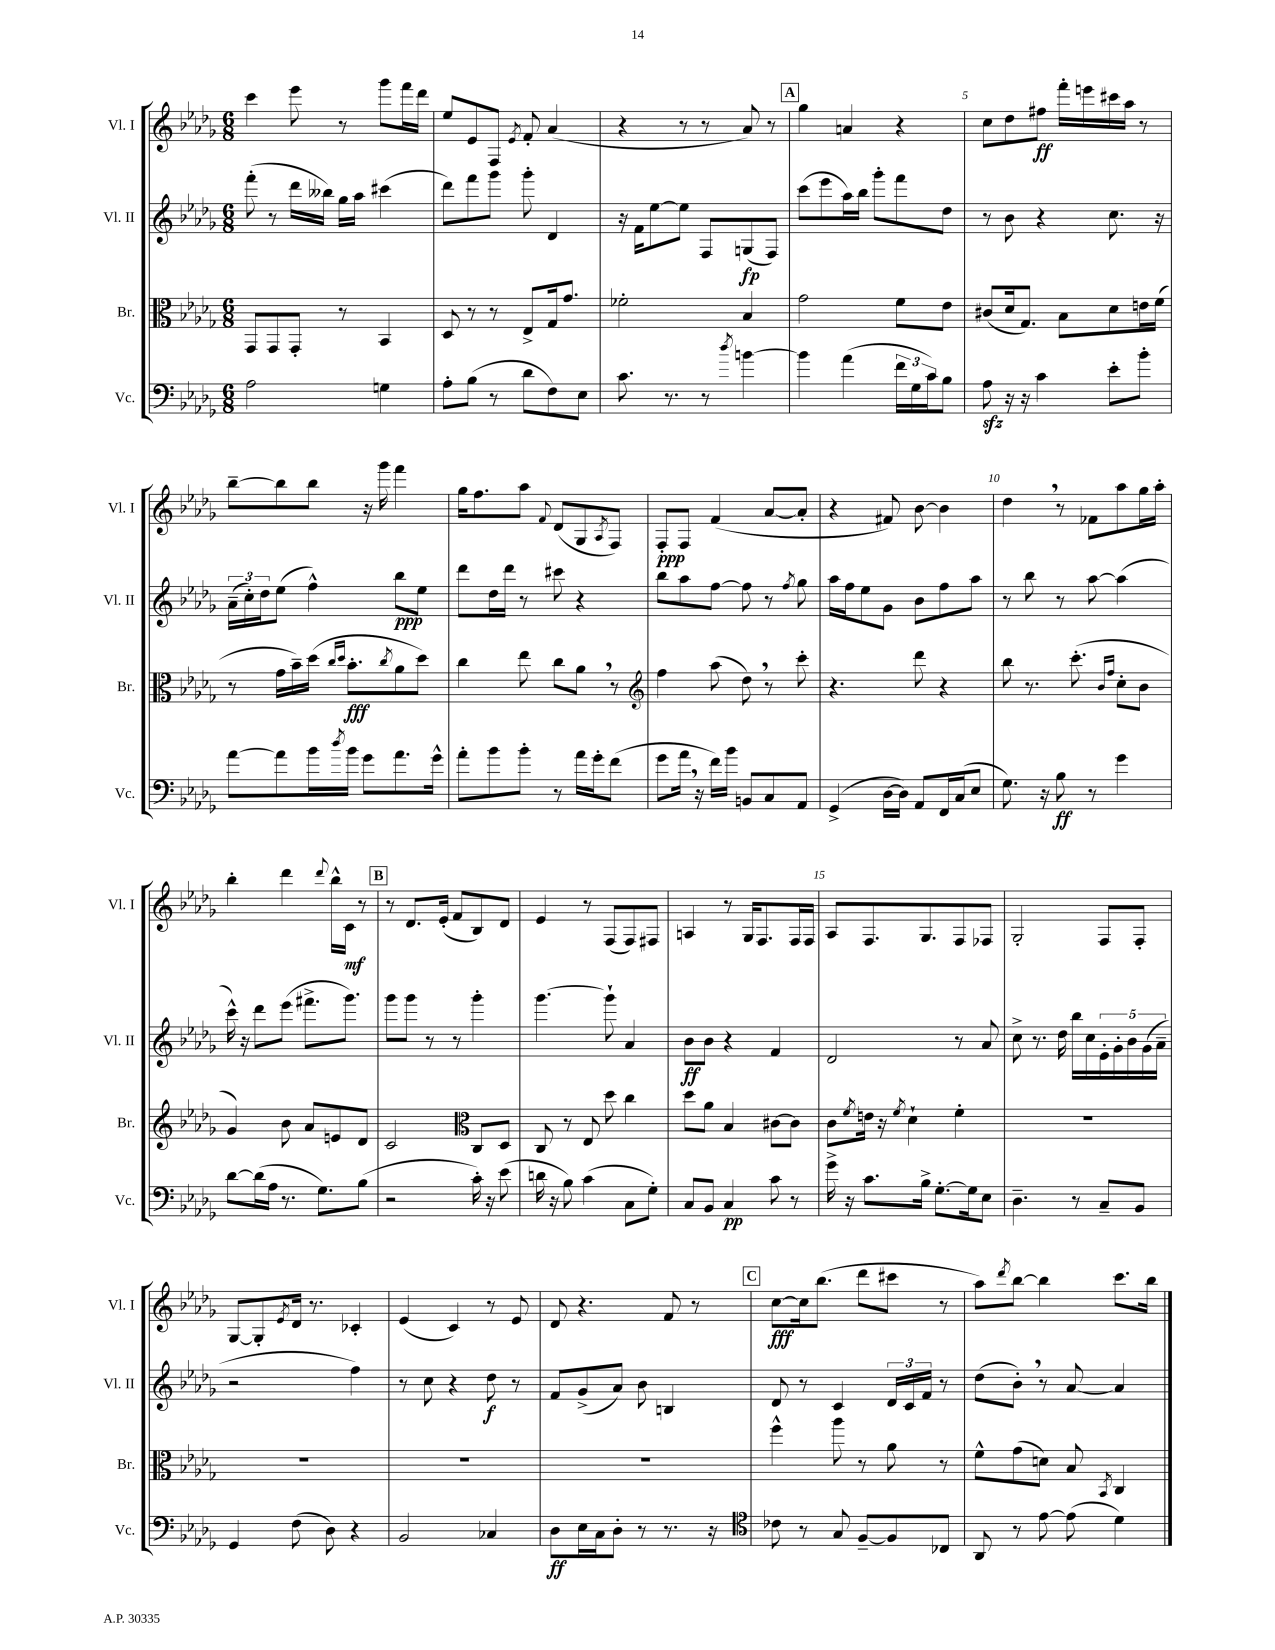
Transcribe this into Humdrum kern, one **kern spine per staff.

**kern	**kern	**kern	**kern
*staff4	*staff3	*staff2	*staff1
*clefF4	*clefC3	*clefG2	*clefG2
*k[b-e-a-d-g-]	*k[b-e-a-d-g-]	*k[b-e-a-d-g-]	*k[b-e-a-d-g-]
*M6/8	*M6/8	*M6/8	*M6/8
2A-	8GG-	(8fff'	4ccc
.	8GG-	8r	.
.	8GG-'	16ddd-	8eee-
.	.	16bb--)	.
.	8r	16gg-	8r
.	.	16aa-	.
4G	4BB-	(4ccc#	8ggg-
.	.	.	16fff
.	.	.	16ddd-
=	=	=	=
8A-'	8D-	8ddd-)	8ee-
(8B-	8r	8fff	8e-
8r	8r	8ggg-	8F
.	.	.	8qe-
8d-	8E-^	8ggg-'	8f'
8F)	16G-	4d-	(4a-
.	8.g-	.	.
8E-	.	.	.
=	=	=	=
8.c	2f-'	16r	4r
.	.	16f	.
.	.	[8ee-	.
8.r	.	.	.
.	.	8ee-]	8r
8r	.	8F	8r
8qdd-	.	.	.
[4b	4B-	(8G	8a-)
.	.	8F)	8r
=	=	=	=
4b]	2g-	(8ccc	4gg-
.	.	8eee-	.
(4a-	.	16aa-)	4a
.	.	16bb-	.
.	.	8ggg-'	.
24f	8f	8fff	4r
24G-	.	.	.
24c)	.	.	.
8B-	8e-	8dd-	.
=	=	=	=
8A-	(8c#	8r	8cc
16r	16d-	8b-	8dd-
16r	8.G-)	.	.
4c	.	4r	8ff#
.	8B-	.	16fff'
.	.	.	16eee
8e-'	8d-	8.cc	16ccc#
.	.	.	16aa-
8b-'	16e	.	8r
.	(16f	16r	.
=	=	=	=
[8a-	8r	(24a-~	[8bb-~
.	.	24cc')	.
.	.	24dd-	.
8a-]	16g-	(8ee-	8bb-]
.	16b-~)	.	.
16b-	(16dd-	4ff^^)	8bb-
.	16qqcc	.	.
8qdd-	16qqdd-	.	.
16b-	8.b-'	.	.
8g-	.	.	16r
.	.	.	16ggg-
.	8qcc	.	.
8.a-	8a-	8bb-	4fff
.	8dd-)	8ee-	.
16g-^^	.	.	.
=	=	=	=
8a-'	4cc	8ddd-	16gg-
.	.	.	8.ff
8b-	.	16dd-	.
.	.	16ddd-	.
8b-'	8ee-	8r	8aa-
.	.	.	8qqf
8r	8cc	8ccc#	(8d-
16a-	8a-	4r	8G-
16g-'	.	.	.
.	.	.	8qA-
(8f	8r	.	8F)
=	=	=	=
*	*clefG2	*	*
8g-	4ff	8bb-	8F'
16a-	.	8aa-	8F
16r	.	.	.
16f)	(8aa-	[8ff	(4f
16b-	.	.	.
8BB	8dd-)	8ff]	.
8C	8r	8r	[8a-
.	.	8qff	.
8AA-	8ccc'	8gg-	8a-']
=	=	=	=
(4GG-^	4.r	16aa-	4r
.	.	16ff	.
.	.	8ee-	.
[16D-	.	8g-	8f#)
16D-])	.	.	.
8AA-	8ddd-	8b-	[8b-
16FF	4r	8ff	4b-]
(16C	.	.	.
8E-	.	8aa-	.
=	=	=	=
8.G-)	8bb-	8r	4dd-
.	8.r	8bb-	.
16r	.	.	.
8B-	.	8r	8r
.	(8.ccc'	.	.
8r	.	[8aa-	8f-
.	16qqb-	.	.
.	16qqff	.	.
4g-	8cc'	(4aa-]	8aa-
.	8b-	.	16gg-
.	.	.	16aa-'
=	=	=	=
[8d-	4g-)	16ccc^^)	4bb-'
.	.	16r	.
(16d-]	.	8ddd-	.
16A-	.	.	.
8.r	8b-	(8eee-	4ddd-
.	8a-	8.fff#^	.
8.G-)	.	.	.
.	.	.	8qqddd-
.	8e	.	16bb-^^
.	.	8.ggg-)	16c
(8B-	8d-	.	8r
=	=	=	=
2r	2c	8ggg-	8r
.	.	8ggg-	8.d-
.	.	8r	.
.	.	.	(16e-'
.	.	8r	8f
*	*clefC3	*	*
16c')	8C	4ggg-'	8B-)
16r	.	.	.
(8e-	8D-	.	8d-
=	=	=	=
16d	8C	[4.ggg-	4e-
16r	.	.	.
8B-)	8r	.	.
(4c	8E-	.	8r
.	8dd-	8ggg-`]	(8F
8C	4cc	4a-	8F)
8G-')	.	.	8F#
=	=	=	=
8C	8dd-	8b-	4A
8BB-	8a-	8b-	.
4C	4B-	4r	8r
.	.	.	16G-
.	.	.	8.F
8c	[8c#	4f	.
8r	8c#]	.	16F
.	.	.	16F
=	=	=	=
16g-^	8c	2d-	8A-
16r	.	.	.
.	8qf	.	.
8.c	16e	.	8.F
.	16r	.	.
.	8qf	.	.
.	4d-`	.	.
16B-^	.	.	8.G-
[8.G-'	.	.	.
.	4f'	8r	8F
16G-]	.	.	.
8E-	.	8a-	8F-
=	=	=	=
4.D-~	2.r	8cc^	2G-'
.	.	8.r	.
.	.	16dd-	.
8r	.	16bb-	.
.	.	16cc	.
8C~	.	20e-'	8F
.	.	20g-'	.
.	.	20b-	.
8BB-	.	.	8F'
.	.	(20g-	.
.	.	20a-~	.
=	=	=	=
4GG-	2.r	2r	[8G-
.	.	.	8G-']
.	.	.	8qe-
(8F	.	.	16d-
.	.	.	8.r
8D-)	.	.	.
4r	.	4ff)	4c-'
=	=	=	=
2BB-	2.r	8r	(4e-
.	.	8cc	.
.	.	4r	4c)
4C-	.	8dd-	8r
.	.	8r	8e-
=	=	=	=
8D-	2.r	8f	8d-
16E-	.	(8g-^	4.r
16C	.	.	.
8D-'	.	8a-)	.
8r	.	8b-	.
8.r	.	4B	8f
.	.	.	8r
16r	.	.	.
=	=	=	=
*clefC4	*	*	*
8c-	4ff^^	8d-	[8cc
8r	.	8r	16cc]
.	.	.	(8.bb-
8G-	8aa-	4c	.
[8F~	8r	.	8ddd-
8F]	8a-	24d-	8ccc#
.	.	24c	.
.	.	24f	.
8C-	8r	8r	8r
=	=	=	=
8AA-	8f^^	(8dd-	8aa-)
.	.	.	8qddd-
8r	(8g-	8b-')	[8bb-
[8e-	8d)	8r	4bb-]
(8e-]	8B-	[8a-	.
.	8qBB-	.	.
4d-)	4C	4a-]	8.ccc
.	.	.	16bb-
==	==	==	==
*-	*-	*-	*-
